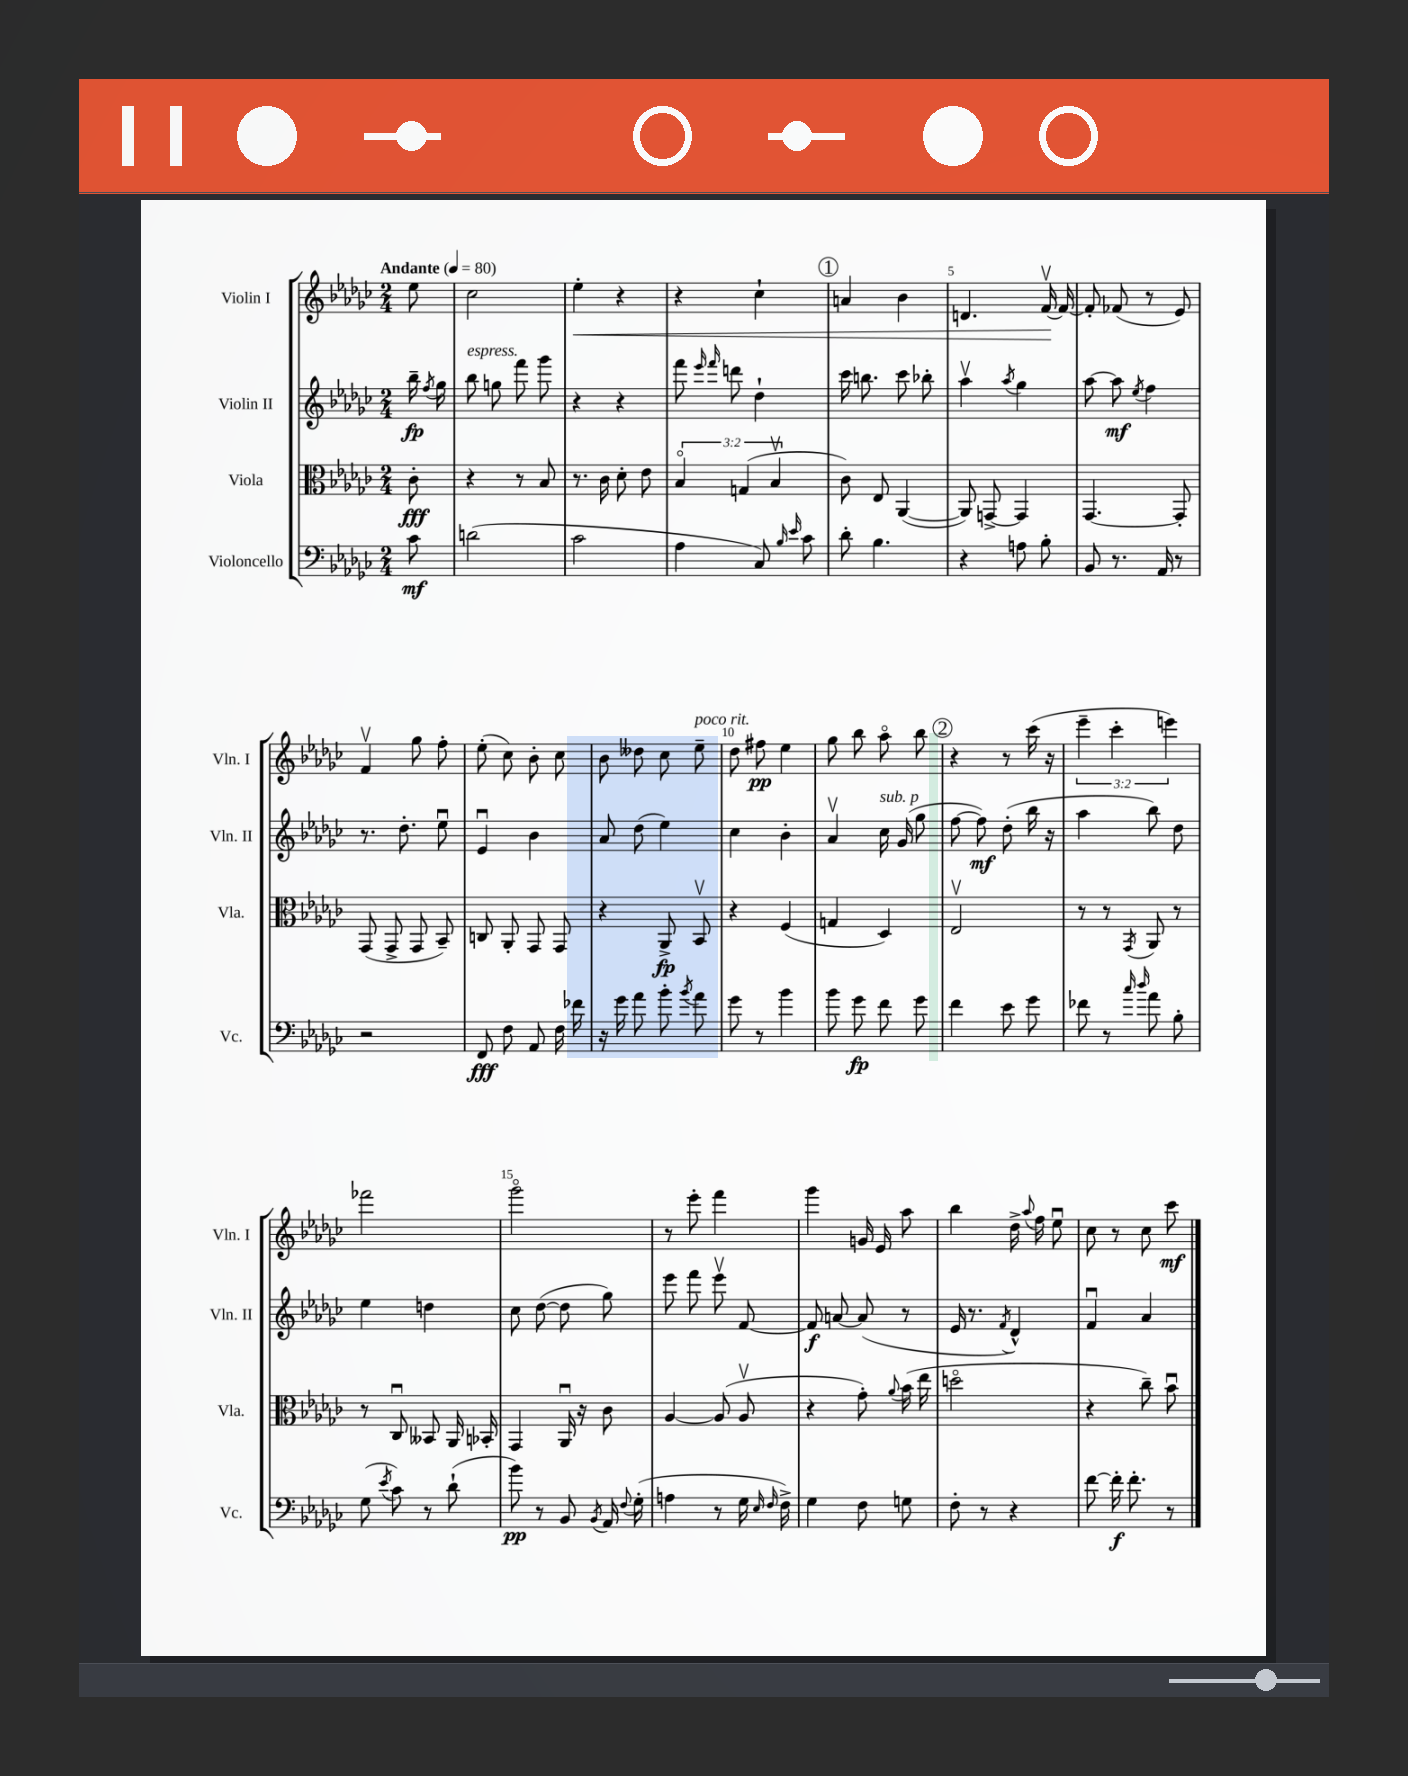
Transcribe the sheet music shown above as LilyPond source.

<<
\new StaffGroup <<
\new Staff = "s0" \with { instrumentName = "Violin I" shortInstrumentName = "Vln. I" } {
    \clef treble \key ges \major \numericTimeSignature \time 2/4 \override Staff.TupletNumber.text = #tuplet-number::calc-fraction-text \partial 8 \tempo "Andante" 4 = 80
    \autoBeamOff ees''8 |
    ces''2 |
    ees''4-.\< r4 |
    r4 ces''4-! |
    \mark \markup { \circle "1" } a'4 bes'4 |
    d'4. f'16~\upbow\! f'16~ |
    f'8-. fes'8( r8 ees'8) |
    f'4\upbow ges''8 f''8-. |
    ees''8-.( ces''8) bes'8-. ces''8 |
    bes'8 deses''8 ces''8 ees''8--^\markup { \italic "poco rit." } |
    des''8 fis''8\pp ees''4 |
    ges''8 bes''8 aes''8\flageolet bes''8 |
    \mark \markup { \circle "2" } r4 r8 ces'''16( r16 |
    \tuplet 3/2 { ees'''4-- ces'''4-. e'''4) } |
    fes'''2 |
    ges'''2\flageolet |
    r8 ees'''8-. f'''4 |
    ges'''4 g'16 ees'16 aes''8 |
    bes''4 des''16-> \appoggiatura { aes''8 } f''16 ees''8\downbow |
    ces''8 r8 ces''8 ces'''8\mf \bar "|." |
}
\new Staff = "s1" \with { instrumentName = "Violin II" shortInstrumentName = "Vln. II" } {
    \clef treble \key ges \major \numericTimeSignature \time 2/4 \partial 8
    \autoBeamOff bes''16--\fp \acciaccatura { f''8 } ges''16 |
    bes''8^\markup { \italic "espress." } g''8 f'''8 ges'''8 |
    r4 r4 |
    f'''8 \grace { ees'''16 f'''16 } d'''8 des''4-! |
    \mark \markup { \circle "1" } ces'''16 b''8. ces'''8 bes''8-. |
    aes''4\upbow \acciaccatura { aes''8 } ges''4 |
    aes''8~ aes''8\mf \acciaccatura { ees''8 } f''4 |
    r8. des''8.-. ees''8\downbow |
    ees'4\downbow bes'4 |
    aes'8 des''8( ees''4) |
    ces''4 bes'4-. |
    aes'4\upbow ces''16^\markup { \italic "sub. p" } ges'16( ges''8 |
    \mark \markup { \circle "2" } f''8~ f''8\mf) des''8-.( bes''16 r16 |
    aes''4 bes''8) des''8 |
    ees''4 d''4 |
    ces''8 des''8~( des''8 ges''8) |
    ees'''8 f'''8 ees'''8\upbow f'8~ |
    f'8\f a'8~ a'8( r8 |
    ees'16 r8. \acciaccatura { f'8 } des'4-^) |
    f'4\downbow aes'4 \bar "|." |
}
\new Staff = "s2" \with { instrumentName = "Viola" shortInstrumentName = "Vla." } {
    \clef alto \key ges \major \numericTimeSignature \time 2/4 \override Staff.TupletNumber.text = #tuplet-number::calc-fraction-text \partial 8
    \autoBeamOff ces'8-.\fff |
    r4 r8 bes8 |
    r8. ces'16 des'8-. ees'8 |
    \tuplet 3/2 { bes4\flageolet g4( bes4\upbow } |
    \mark \markup { \circle "1" } ces'8) ees8 aes,4~( |
    aes,8) g,8~-> g,4 |
    ges,4.~ ges,8-. |
    ges,8( ges,8-> ges,8 bes,8--) |
    c8 aes,8-. ges,8 ges,8 |
    r4 aes,8->\fp bes,8\upbow |
    r4 f4( |
    g4 des4) |
    \mark \markup { \circle "2" } ees2\upbow |
    r8 r8 \acciaccatura { ges,8 } aes,8 r8 |
    r8 ces8\downbow beses,8 aes,16 bes,16-. |
    ges,4 aes,16\downbow r16 ces'8 |
    aes4~ aes8( aes8\upbow |
    r4 ges'8-.) \appoggiatura { aes'8 } bes'16( ees''16 |
    d''2\flageolet |
    r4 ces''8--) bes'8\downbow \bar "|." |
}
\new Staff = "s3" \with { instrumentName = "Violoncello" shortInstrumentName = "Vc." } {
    \clef bass \key ges \major \numericTimeSignature \time 2/4 \partial 8
    \autoBeamOff ces'8\mf |
    d'2( |
    ces'2 |
    aes4 ces8) \grace { bes16 ees'16 } ces'8 |
    \mark \markup { \circle "1" } des'8-. bes4. |
    r4 a8 bes8-. |
    bes,8 r8. aes,16 r8 |
    r2 |
    f,8\fff f8 aes,8 f16 fes'16 |
    r16 ges'16 aes'8 bes'8-. \acciaccatura { bes'8 } aes'8 |
    ges'8 r8 bes'4 |
    bes'8 ges'8\fp f'8 ges'8 |
    \mark \markup { \circle "2" } f'4 ees'8 ges'8 |
    fes'8 r8 \grace { ces''16 des''16 } aes'8 bes8-. |
    ges8( \acciaccatura { ees'8 } ces'8) r8 des'8-!( |
    bes'8\pp) r8 bes,8 \acciaccatura { bes,8 } aes,16 \appoggiatura { f8 } ges16-.( |
    a4 r8 ges16 \grace { ees16 f16 } f16->) |
    ges4 f8 g8 |
    f8-. r8 r4 |
    f'8~ f'16-.\f f'8.-. r8 \bar "|." |
}
>>
>>
\layout { \context { \Score \override BarNumber.break-visibility = ##(#f #t #t) barNumberVisibility = #(every-nth-bar-number-visible 5) } }
